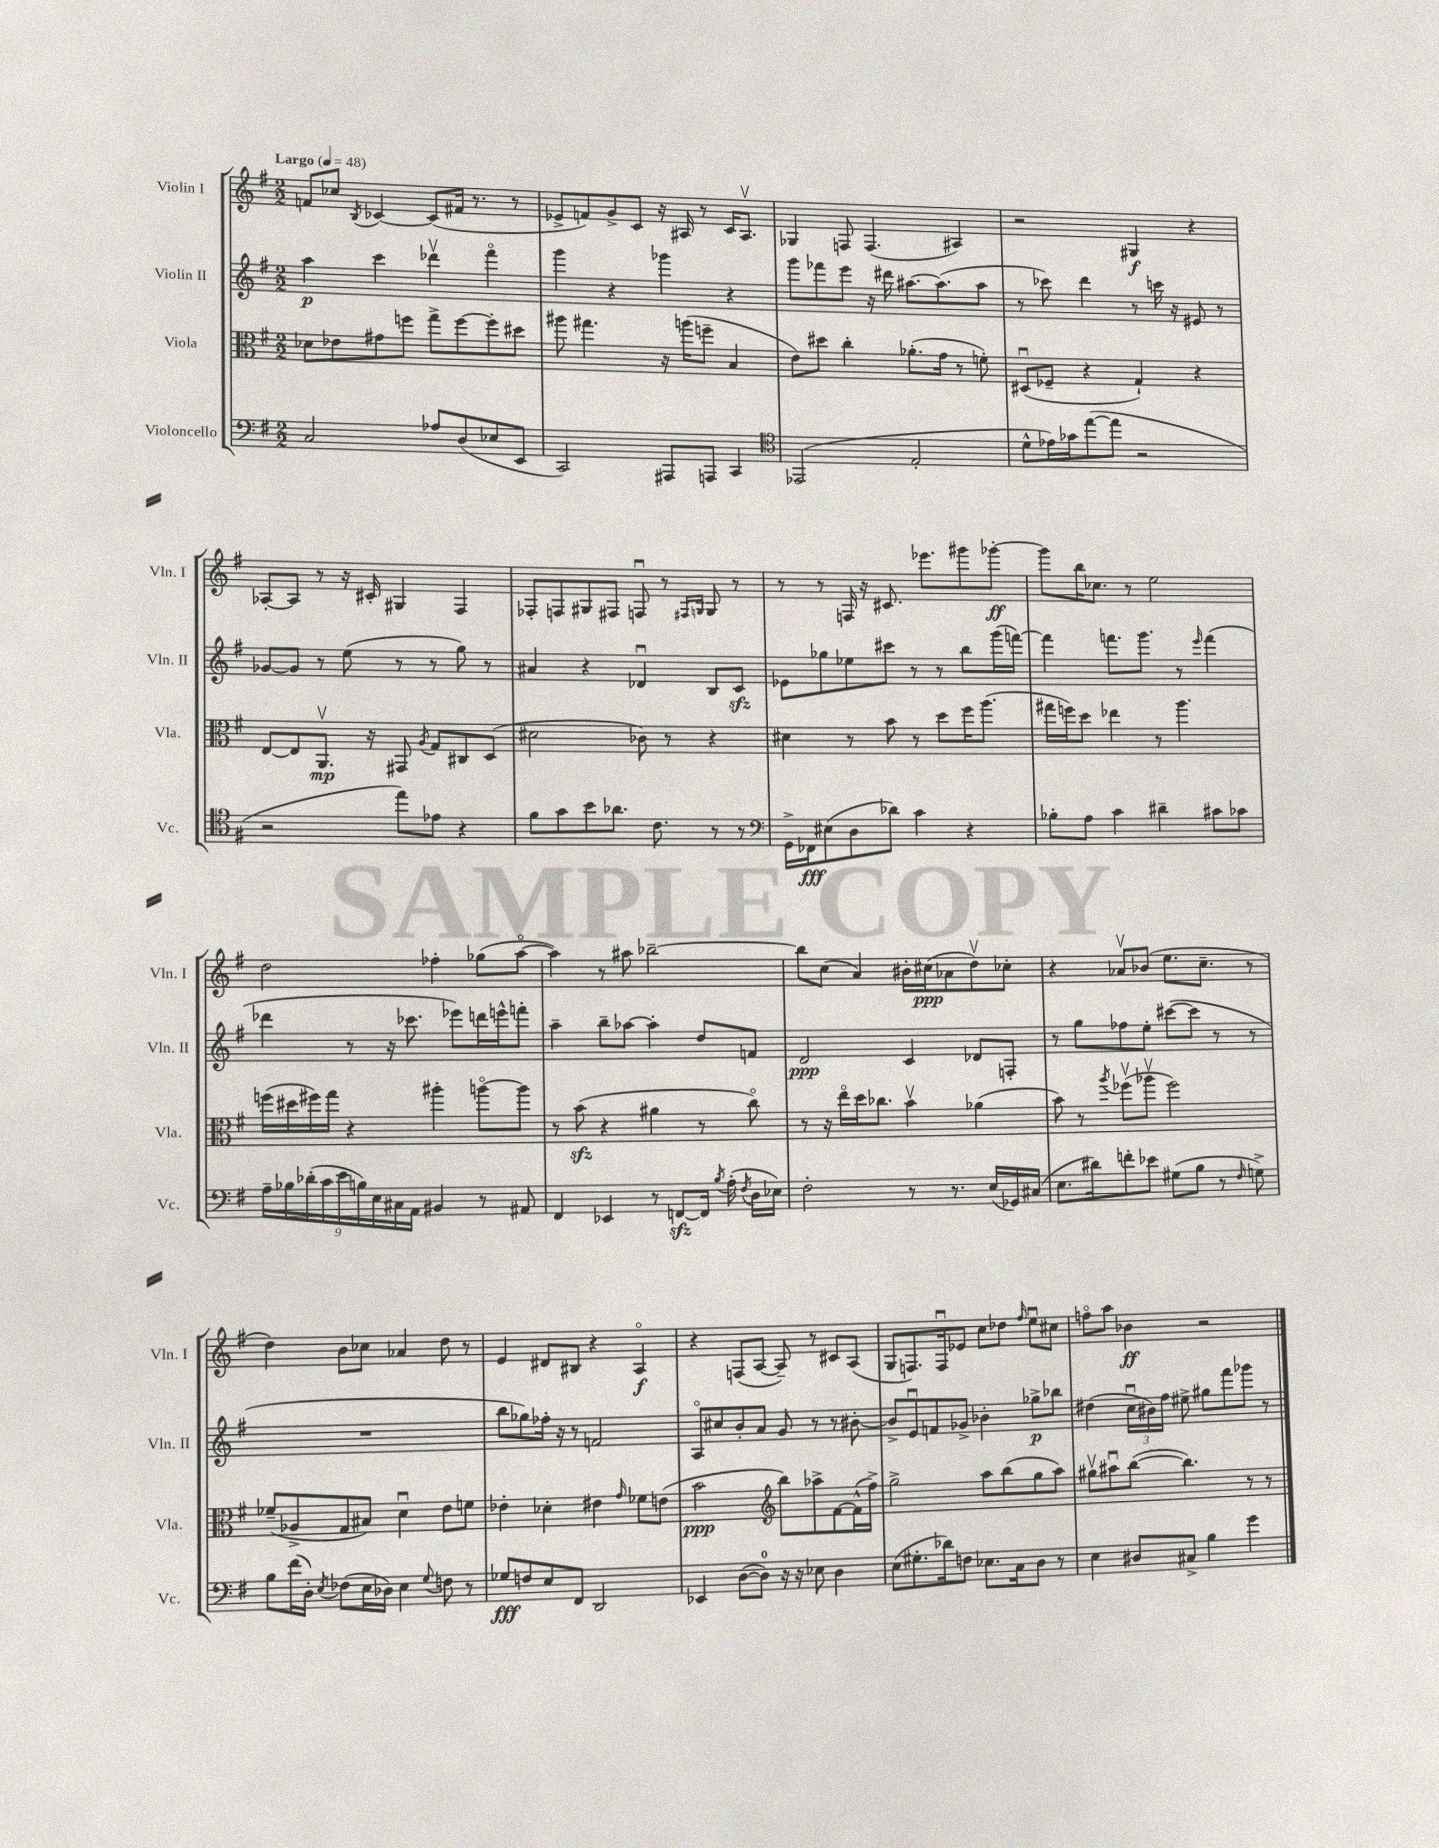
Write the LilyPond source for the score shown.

<<
\new StaffGroup <<
\new Staff = "s0" \with { instrumentName = "Violin I" shortInstrumentName = "Vln. I" } {
    \clef treble \key g \major \numericTimeSignature \time 2/2 \tempo "Largo" 4 = 48
    \autoBeamOff f'8[ ces''8] \acciaccatura { b8 } ces'4~ ces'8[( fis'16] r8. r8 |
    ees'8[-> f'8) g'8-> c'8] r16 ais16 r8 c'16[ ais8.]\upbow |
    ges4 f8 f4.( ais4) |
    r2 gis4\f r4 |
    aes8[~-. aes8] r8 r16 cis'16-. gis4 fis4 |
    fes8[-. f8 gis8 fis8] f8\downbow r8 \grace { fis16[ g16] } g8 r8 |
    r8 r8 f16 r16 cis'8. ees'''8.[ gis'''8 ges'''8]~-.\ff |
    ges'''8[ b''16 ces''8.] r8 e''2 |
    d''2 fes''4-. ges''8[( a''8]~\flageolet |
    a''4) r8 ais''8 bes''2~-- |
    bes''8[ c''8]( a'4) bis'16[-. cis''16\ppp( aes'8 d''8\upbow) ces''8]-. |
    r4 aes'8[\upbow bes'8]( e''8.[ c''8.]-- r8 |
    d''4) b'8[ ces''8] aes'4 d''8 r8 |
    e'4 dis'8[ bis8] r4 a4\flageolet\f |
    r4 f8[( a8]~ a8--) r8 cis'8[ a8]( |
    g8[ f8.) f16\downbow ees'8] c''8[ des''8] \grace { fis''16 } e''8[\downbow cis''8] |
    f''8[\flageolet a''8] bes'4\ff r2 \bar "|." |
}
\new Staff = "s1" \with { instrumentName = "Violin II" shortInstrumentName = "Vln. II" } {
    \clef treble \key g \major \numericTimeSignature \time 2/2
    \autoBeamOff a''4\p c'''4 des'''4\upbow fis'''4\flageolet |
    g'''4 r4 ges'''4 r4 |
    g'''8[ fes'''8 e'''8] r16 dis'''16 ais''8.[~ ais''8.( ais''8] |
    r8 ces'''8) d'''4 r8 c'''16 r16 eis'8 r8 |
    ges'8[~ ges'8] r8 e''8( r8 r8 g''8) r8 |
    ais'4 r4 des'4\downbow b8[ c'8]\sfz |
    ees'8[ ges''8 ees''8 cis'''8] r8 r8 b''8[ g'''16( f'''16]~) |
    f'''4 f'''8.[ g'''8.] r8 \grace { e'''16 } f'''4( |
    des'''4 r8 r16 ces'''8. ees'''8[) d'''16 e'''16-^ f'''8]-. |
    a''4-- b''8[-- aes''8]~ aes''4-. d''8[ f'8] |
    d'2\ppp c'4 des'8[ f8]-. |
    r8 g''8[ fes''8 e''8]-. cis'''8[~( cis'''8] r8 r8 |
    R1 |
    b''8[ ges''8) fes''16]-. r16 r8 f'2 |
    a8[\flageolet cis''8 b'8-. a'8] g'8 r8 r8 bis'8~-. |
    bis'8[-> e'8\downbow f'8 ges'8]-> bes'4-. ges''8[->\p bes''8] |
    dis''4( \tuplet 3/2 { c''16[\downbow bis'16) fis''16] } eis''8-> gis''8[ fis'''8 ges'''8] r8 \bar "|." |
}
\new Staff = "s2" \with { instrumentName = "Viola" shortInstrumentName = "Vla." } {
    \clef alto \key g \major \numericTimeSignature \time 2/2
    \autoBeamOff des'8[ ees'8 gis'8 f''8] g''8[-> f''8~ f''8-. dis''8] |
    ais''8 gis''4. r16 a''16[( f''8]-- b4 |
    e'8[) dis''8] c''4-. aes'8.[-.( g'16] r8 f'8-.) |
    dis8[\downbow( fes8]-- r4 g4-!) r4 |
    e8[~ e8 a,8.]\upbow\mp r16 gis,8 \acciaccatura { a8 } g8[ cis8 d8]( |
    dis'2 ces'8) r8 r4 |
    dis'4 r8 b'8 r8 d''8[ fis''16 a''8.]( |
    gis''16[ f''16) d''8] ees''4 r8 a''4. |
    f''16[( dis''16 fis''16) g''16] r4 ais''4-. a''8[~\flageolet a''8] |
    r8 b'8\sfz( r4 ais'4 r8 c''8\flageolet) |
    r8 r16 e''16[\flageolet d''16 ces''8.] b'4\upbow aes'4( |
    b'8) r8 \acciaccatura { a''8 } fes''8[\upbow( aes''8]\upbow fes''2) |
    fes'8[--( aes8-> g8 bis8]) d'4\downbow e'8[ f'8] |
    ees'4-. des'4-. eis'4 \grace { g'16 } fes'8[ e'8]( |
    b'2\ppp \clef treble b''8[) aes''8-> fis'8~ fis'16-^( fis''16]->) |
    g''2-> a''8[ b''8( g''8 a''8]) |
    gis''8[\upbow ais''8\downbow b''8]~( b''4.) r8 r8 \bar "|." |
}
\new Staff = "s3" \with { instrumentName = "Violoncello" shortInstrumentName = "Vc." } {
    \clef bass \key g \major \numericTimeSignature \time 2/2
    \autoBeamOff c2 aes8[ d8( ees8 e,8] |
    c,2) ais,,8[ a,,8] c,4 |
    \clef tenor ees,2( e2-. |
    d'8[-^ ees'16) ges'16 e''8~( e''8] r2 |
    r2 e''8[) ees'8] r4 |
    fis'8[ g'8 b'8 aes'8.] c'8. r8 r8 |
    \clef bass g,16[-> fes,16\fff eis8( d8 des'8]) c'4 r4 |
    bes8[-. a8] c'4 dis'4-- cis'8[ ces'8] |
    \tuplet 9/8 { a16[-- bes16 des'16-.( c'16 e'16 b16) e16 cis16 a,16] } bis,4 r8 ais,8 |
    fis,4 ees,4 r8 f,8[~\sfz f,16] \acciaccatura { b8 } a16-.( \acciaccatura { fis8 } d16[ ees16]) |
    fis2-. r8 r8. e16[( ges,16) cis16]( |
    e8.[ dis'16) f'8-. ees'8] gis8[( b8] r8 \grace { fis16 } g8->) |
    b8[ fis'16( d16]-.) \acciaccatura { e8 } fes8[( e16 des16]) e4 \appoggiatura { g8 } f8 r8 |
    ges8[\fff f8 e8 fis,8] d,2 |
    ees,4 d8[~( d8]-0) r16 r16 ees8 d4 |
    e8[( gis8.-. des'16) f8] ees8.[ c16 d8] r8 |
    e4 dis8[ cis8]-> b4 g'4 \bar "|." |
}
>>
>>
\layout { \context { \Score \remove "Bar_number_engraver" } }
